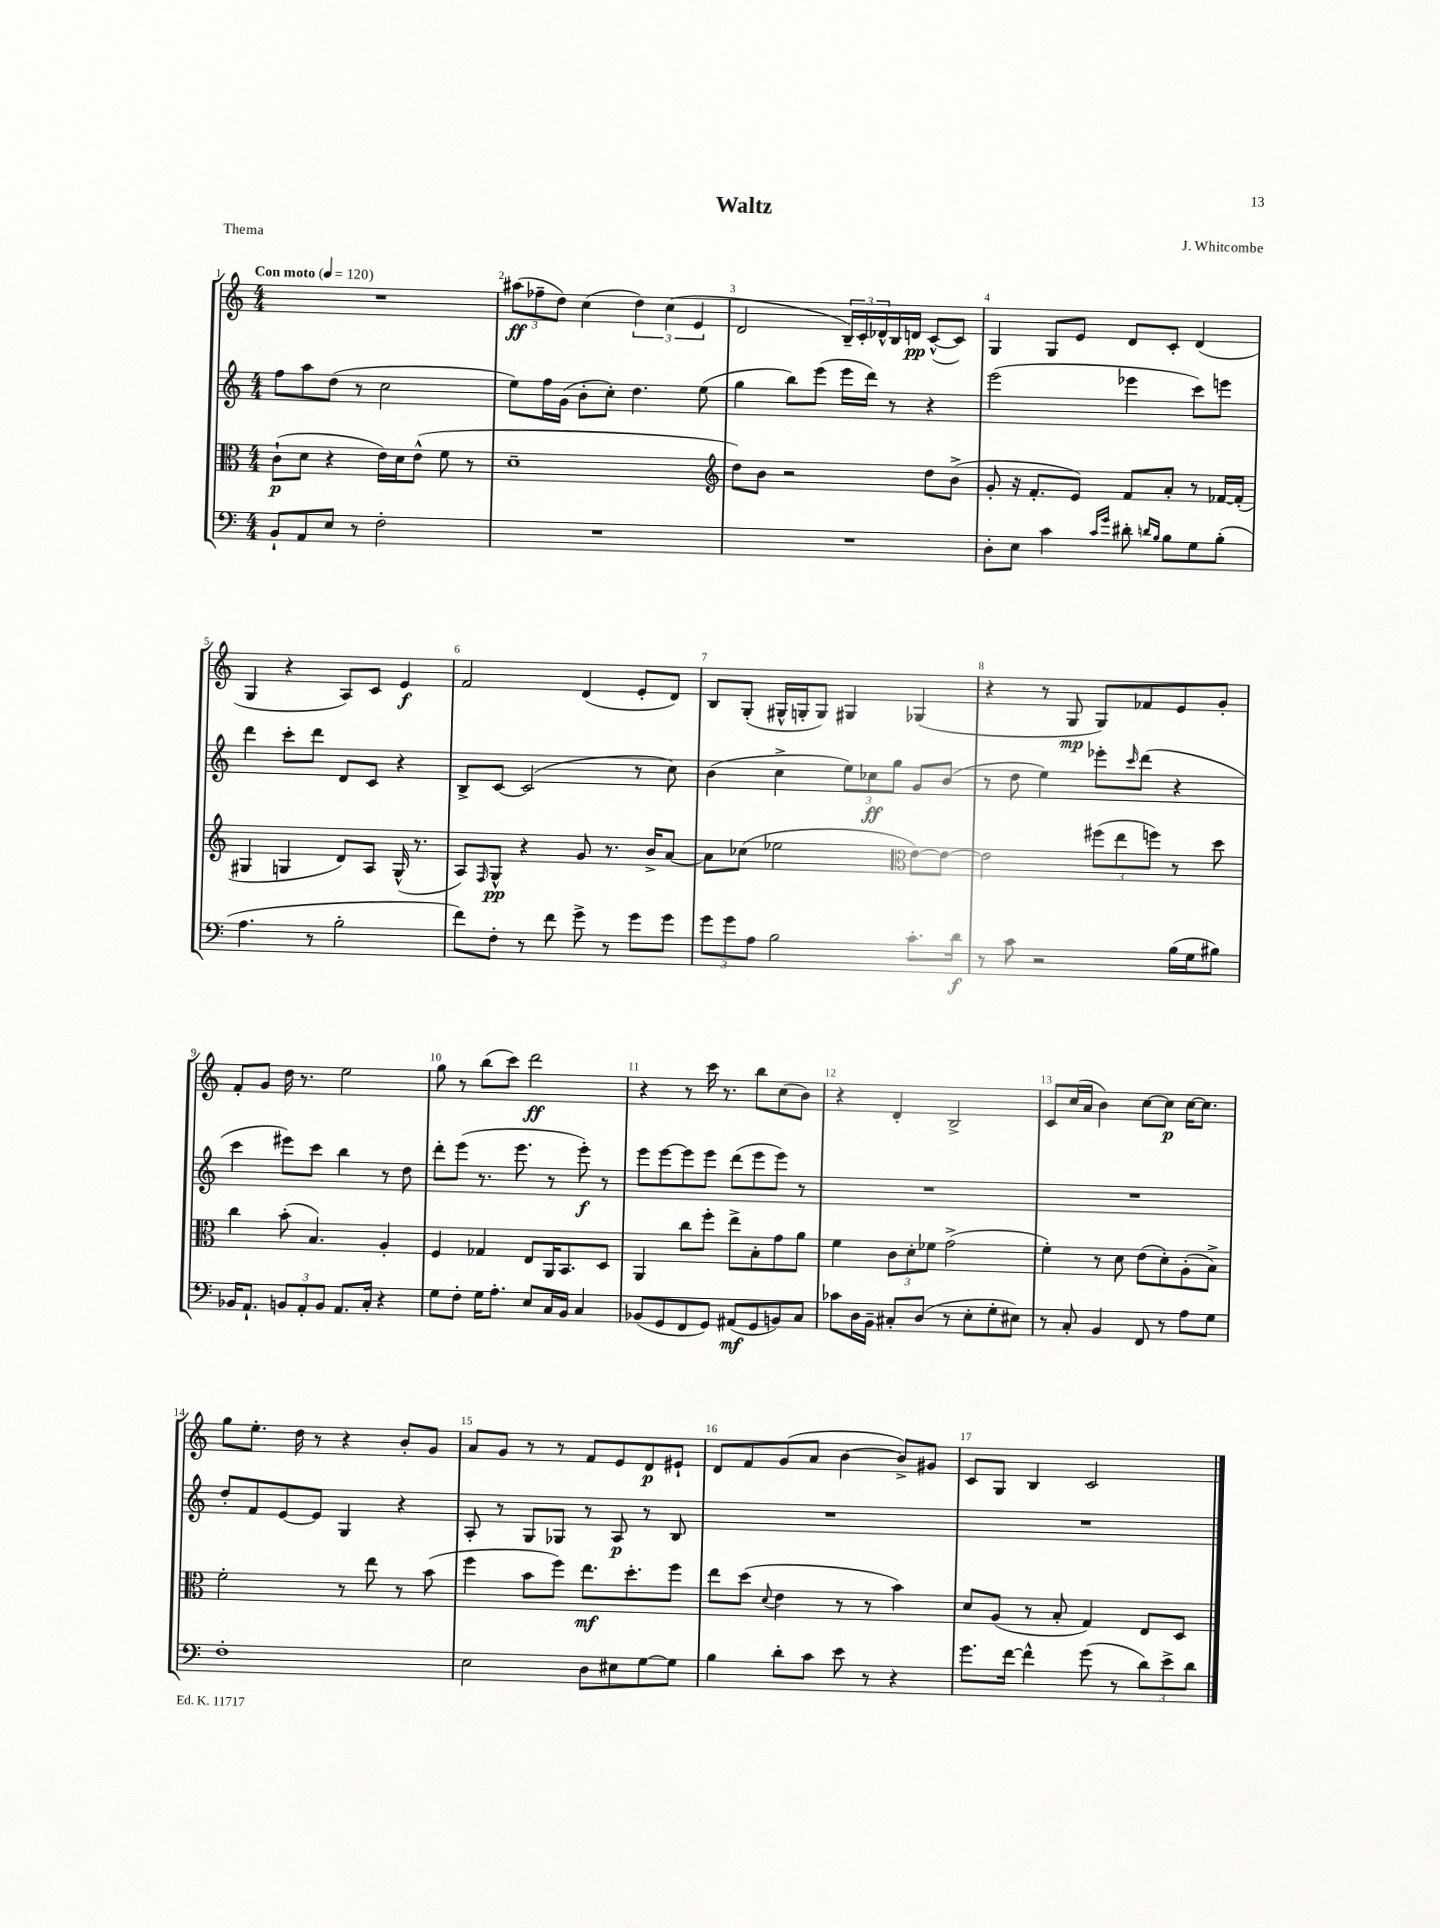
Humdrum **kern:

**kern	**kern	**kern	**kern
*staff4	*staff3	*staff2	*staff1
*clefF4	*clefC3	*clefG2	*clefG2
*k[]	*k[]	*k[]	*k[]
*M4/4	*M4/4	*M4/4	*M4/4
*MM120	*MM120	*MM120	*MM120
8BB`	(8c`	8ff	1r
8AA	8d	8aa	.
8E	4r	(8dd	.
8r	.	8r	.
2F'	16e)	2cc	.
.	16d	.	.
.	(8e^^	.	.
.	8f	.	.
.	8r	.	.
=	=	=	=
1r	1d~	8ee)	(12aa#
.	.	.	12ff-~
.	.	16ff	.
.	.	.	12dd)
.	.	(16g	.
.	.	8b'	(4cc
.	.	8cc')	.
.	.	4.dd	6dd)
.	.	.	(6cc
.	.	.	6e
.	.	(8ee	.
=	=	=	=
*	*clefG2	*	*
1r	8dd)	4gg	2d
.	8b	.	.
.	2r	8bb)	.
.	.	(8eee	.
.	.	16eee	24B~)
.	.	.	24c'
.	.	16ddd)	.
.	.	.	24d-^^
.	.	8r	16B
.	.	.	16d
.	8dd	4r	([8c^^
.	(8b^	.	8c])
=	=	=	=
8D'	8g'	(2eee	4G
8E	16r	.	.
.	8.f'	.	.
4c	.	.	8G
.	8e)	.	8e
16qqc	.	.	.
16qqg	.	.	.
8d#'	8f	4eee-	8d
16qqd	.	.	.
16qqB	.	.	.
8B	8a'	.	8c'
8G	8r	8ccc)	(4d
(8B'	[16f-	8eee	.
.	(16f-']	.	.
=	=	=	=
4.A	4G#	4ddd	4G
.	4G	8ccc'	4r
8r	.	8ddd	.
2B'	8d)	8d	8A)
.	8A	8c	8c
.	(16G^^	4r	4e
.	8.r	.	.
=	=	=	=
8f)	8A)	8B^	2f
.	16qqF	.	.
8F'	8G^^	[8c	.
8r	4r	(2c]	.
8f	.	.	.
8g^	8g	.	(4d
8r	8.r	.	.
8g	.	8r	8e'
.	16b^	.	.
8g	[8a	8cc)	8d)
=	=	=	=
12g	8a]	(4b	8B
12g	.	.	.
.	(8cc-	.	(8G'
12A	.	.	.
2B	2ee-	4cc^	16G#^^
.	.	.	16G'
.	.	.	8G)
.	.	12ee)	4G#
.	.	12cc-	.
.	.	12gg	.
*	*clefC3	*	*
8.c'	[8e)	8g	(4G-
.	8e_	(8b	.
16d	.	.	.
=	=	=	=
8r	2e]	8r	4r
8c	.	8dd	.
2r	.	4ee)	8r
.	.	.	8G
.	(12ff#	8eee-'	8G)
.	12ee	.	.
.	.	16qqccc	.
.	.	(8ddd	8f-
.	12ff)	.	.
(16B	8r	4r	8e
16G	.	.	.
8B#)	8dd	.	8g'
=	=	=	=
16BB-	4cc	4ccc	8f'
8.AA`	.	.	.
.	.	.	8g
12BB	(8b'	8eee#)	16dd
.	.	.	8.r
12AA'	.	.	.
.	4.B)	8ccc	.
12BB	.	.	.
8.AA	.	4bb	2ee
16C'	.	.	.
4r	4A'	8r	.
.	.	8dd	.
=	=	=	=
8G	4F	8ddd'	8gg
8F'	.	(8eee	8r
16G	4G-	8.r	(8bb
8.A'	.	.	.
.	.	.	8ccc)
.	.	8.eee	.
8E	8E	.	2ddd
16C	16AA	8r	.
16BB	8.BB	.	.
4C	.	8eee')	.
.	8D	8r	.
=	=	=	=
(8BB-	4AA	8eee	4r
8GG	.	[8eee	.
8FF	8cc	8eee]	8r
8GG)	8ff'	8eee	16ccc
.	.	.	8.r
(8AA#	8ee^	(8ddd	.
8GG	8B'	8eee	8bb
8BB)	8g	8eee)	(8cc
8C	8a	8r	8b)
=	=	=	=
8c-	4f	1r	4r
16D	.	.	.
16BB~	.	.	.
8C#'	12c	.	4d'
.	12d'	.	.
(8D	.	.	.
.	12f-	.	.
8r	(2g^	.	2B^
8E'	.	.	.
8G'	.	.	.
8E#)	.	.	.
=	=	=	=
8r	4f')	1r	8c
8C'	.	.	(16cc
.	.	.	16a
4BB	8r	.	4b)
.	8d	.	.
8FF	(8e	.	[8cc
8r	8d')	.	8cc]
8A	(8A'	.	[16cc
.	.	.	8.cc]
8G	8B^)	.	.
=	=	=	=
1F'	2f'	8dd'	8gg
.	.	8f	8.ee'
.	.	[8e	.
.	.	.	16dd
.	.	8e]	8r
.	8r	4G	4r
.	8ee	.	.
.	8r	4r	8b'
.	(8b	.	8g
=	=	=	=
2E	4ff	8A'	8a
.	.	8r	8g
.	8b	8G	8r
.	8ff)	8G-	8r
8D	8.ee	8r	8f
8E#	.	8A	8e
.	8.dd'	.	.
[8G	.	8r	8d
8G]	8ff	8B	8e#`
=	=	=	=
4B	8ee	1r	8d
.	(8dd	.	8f
.	8qqd	.	.
8d'	4e	.	(8g
8c	.	.	8a
8e	8r	.	[4b
8r	8r	.	.
4r	4b)	.	8b^])
.	.	.	8g#
=	=	=	=
8.g	8d	1r	8c
.	(8A	.	8G
[16f	.	.	.
4f^^]	8r	.	4B
.	8B'	.	.
(8g	4G)	.	2c
8r	.	.	.
12d)	8E	.	.
12e^	.	.	.
.	8D	.	.
12d	.	.	.
==	==	==	==
*-	*-	*-	*-
